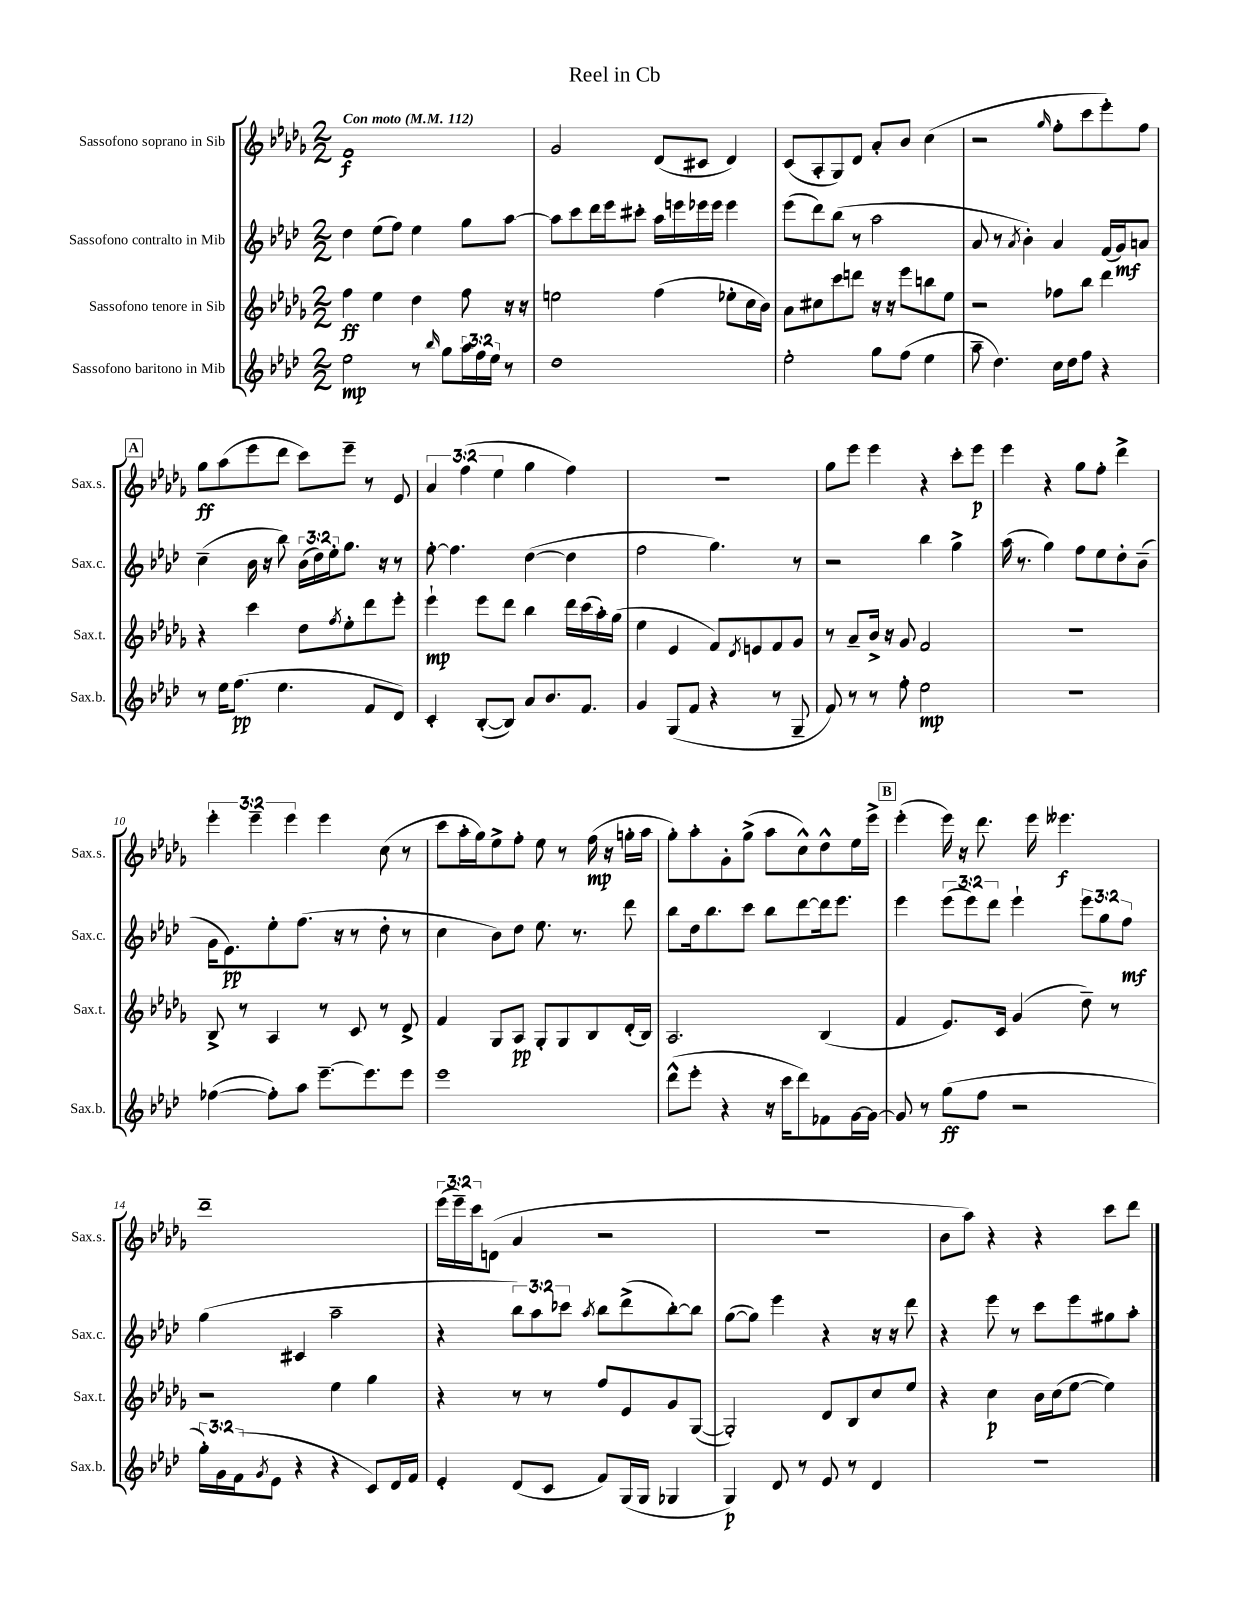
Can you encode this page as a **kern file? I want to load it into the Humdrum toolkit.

**kern	**dynam	**kern	**dynam	**kern	**dynam	**kern	**dynam
*part4	*part4	*part3	*part3	*part2	*part2	*part1	*part1
*staff4	*staff4	*staff3	*staff3	*staff2	*staff2	*staff1	*staff1
*I"Sassofono baritono in Mib	*	*I"Sassofono tenore in Sib	*	*I"Sassofono contralto in Mib	*	*I"Sassofono soprano in Sib	*
*I'Sax.b.	*	*I'Sax.t.	*	*I'Sax.c.	*	*I'Sax.s.	*
*clefG2	*	*clefG2	*	*clefG2	*	*clefG2	*
*k[b-e-a-d-]	*	*k[b-e-a-d-g-]	*	*k[b-e-a-d-]	*	*k[b-e-a-d-g-]	*
*M2/2	*	*M2/2	*	*M2/2	*	*M2/2	*
*MM112	*	*MM112	*	*MM112	*	*MM112	*
=1	=1	=1	=1	=1	=1	=1	=1
!	!	!	!	!	!	!LO:TX:a:B:t=Con moto	!
2ee-\	mp	4ff\	ff	4dd-\	.	1f	f
.	.	4ee-\	.	(8ee-\L	.	.	.
.	.	.	.	8ff\J)	.	.	.
8r	.	4dd-\	.	4ee-\	.	.	.
16qqbb-/	.	.	.	.	.	.	.
8gg\L	.	.	.	.	.	.	.
24aa-\L	.	8ff\	.	8gg\L	.	.	.
24ff\	.	.	.	.	.	.	.
24ee-\JJ	.	.	.	.	.	.	.
8r	.	16r	.	[8aa-\J	.	.	.
.	.	16r	.	.	.	.	.
=2	=2	=2	=2	=2	=2	=2	=2
1dd-	.	2een\	.	8aa-\L]	.	2g-/	.
.	.	.	.	8ccc\	.	.	.
.	.	.	.	16ddd-\L	.	.	.
.	.	.	.	16eee-\J	.	.	.
.	.	.	.	8ccc#X'\J	.	.	.
.	.	(4ff\	.	16aa-\LL	.	(8d-/L	.
.	.	.	.	16eeen\	.	.	.
.	.	.	.	16eee-X\	.	8c#X/J	.
.	.	.	.	16eee-\JJ	.	.	.
.	.	8ee-X'\L	.	4eee-\	.	4d-/)	.
.	.	16cc\L	.	.	.	.	.
.	.	16b-\JJ)	.	.	.	.	.
=3	=3	=3	=3	=3	=3	=3	=3
2ee-'\	.	8a-\L	.	(8eee-\L	.	(8c/L	.
.	.	8cc#X\	.	8ddd-\)	.	8A-'/	.
.	.	8ccc\	.	(8bb-\J	.	8G-/)	.
.	.	8dddn\J	.	8r	.	8d-/J	.
8gg\L	.	16r	.	2aa-\	.	8a-'/L	.
.	.	16r	.	.	.	.	.
(8ff\J	.	8eee-\L	.	.	.	8b-/J	.
4ee-\	.	8bbn\	.	.	.	(4cc\	.
.	.	8ee-\J	.	.	.	.	.
=4	=4	=4	=4	=4	=4	=4	=4
8aa-~\	.	2r	.	8a-/	.	2r	.
4.dd-\)	.	.	.	8r	.	.	.
.	.	.	.	8qa-/	.	.	.
.	.	.	.	4b-'\)	.	.	.
.	.	.	.	.	.	16qqgg-/	.
16cc\LL	.	8ff-X\L	.	4a-/	.	8ff'\L	.
16dd-\J	.	.	.	.	.	.	.
8ff\J	.	8bb-\J	.	.	.	8ccc\	.
4r	.	4ddd-\	.	(16f/LL	.	8eee-'\)	.
.	.	.	.	16g/J)	mf	.	.
.	.	.	.	8an/J	.	8ff\J	.
!!LO:LB:g=z
!!LO:REH:place=s1:t=A
=5	=5	=5	=5	=5	=5	=5	=5
8r	.	4r	.	(4cc~\	.	8gg-\L	ff
16ee-\KL	.	.	.	.	.	(8aa-\	.
(8.ff\J	pp	.	.	.	.	.	.
.	.	4ccc\	.	16b-\	.	8eee-\	.
.	.	.	.	16r	.	.	.
4.ee-\	.	.	.	8bb-\)	.	8ddd-\J	.
.	.	8dd-\L	.	(24b-\LL	.	8ccc\L)	.
.	.	.	.	24dd-\)	.	.	.
.	.	.	.	24ee-'\J	.	.	.
.	.	8qff/	.	.	.	.	.
.	.	8ee-'\	.	8.gg\J	.	8eee-~\J	.
8f/L	.	8ddd-\	.	.	.	8r	.
.	.	.	.	16r	.	.	.
8d-/J)	.	8eee-'\J	.	8r	.	8e-/	.
=6	=6	=6	=6	=6	=6	=6	=6
4c'/	.	4eee-`\	mp	[8ff'\	.	6a-/	.
.	.	.	.	4.ff\]	.	.	.
.	.	.	.	.	.	(6ff\	.
([8B-'/L	.	8eee-\L	.	.	.	.	.
.	.	.	.	.	.	6ee-\	.
8B-/J])	.	8ddd-\J	.	.	.	.	.
8a-/L	.	4bb-\	.	([4dd-\	.	4gg-\	.
8.b-/	.	.	.	.	.	.	.
.	.	16ddd-\LL	.	4dd-\]	.	4ff\)	.
8.f/J	.	(16ccc\	.	.	.	.	.
.	.	16aa-'\)	.	.	.	.	.
.	.	(16gg-\JJ	.	.	.	.	.
=7	=7	=7	=7	=7	=7	=7	=7
4g/	.	4ee-\	.	2ff\	.	1r	.
(8G/L	.	4e-/	.	.	.	.	.
8f/J	.	.	.	.	.	.	.
4r	.	8f/L)	.	4.gg\)	.	.	.
.	.	8qd-/	.	.	.	.	.
.	.	8en/	.	.	.	.	.
8r	.	8f/	.	.	.	.	.
8G~/	.	8g-/J	.	8r	.	.	.
=8	=8	=8	=8	=8	=8	=8	=8
8f/)	.	8r	.	2r	.	8gg-\L	.
8r	.	8a-~/L	.	.	.	8eee-\J	.
8r	.	16b-^/Jk	.	.	.	4eee-\	.
.	.	16r	.	.	.	.	.
8ff'\	.	8g-/	.	.	.	.	.
2ee-\	mp	2f/	.	4bb-\	.	4r	.
.	.	.	.	4gg^\	.	8ccc'\L	.
.	.	.	.	.	.	8eee-\J	p
=9	=9	=9	=9	=9	=9	=9	=9
1r	.	1r	.	(16aa-\	.	4eee-\	.
.	.	.	.	8.r	.	.	.
.	.	.	.	4gg\)	.	4r	.
.	.	.	.	8ff\L	.	8gg-\L	.
.	.	.	.	8ee-\	.	8ff'\J	.
.	.	.	.	8dd-'\	.	4ddd-^\	.
.	.	.	.	(8b-~\J	.	.	.
!!LO:LB:g=z
=10	=10	=10	=10	=10	=10	=10	=10
([4ff-X\	.	8B-^/	.	16g\KL	.	6eee-'\	.
.	.	.	.	8.e-\)	pp	.	.
.	.	8r	.	.	.	.	.
.	.	.	.	.	.	6eee-~\	.
8ff-'\L])	.	4A-/	.	8ee-'\	.	.	.
.	.	.	.	.	.	6eee-\	.
8aa-\J	.	.	.	(8.ff\J	.	.	.
[8.eee-~\L	.	8r	.	.	.	4eee-\	.
.	.	.	.	16r	.	.	.
.	.	8c/	.	8r	.	.	.
8.eee-\]	.	.	.	.	.	.	.
.	.	8r	.	8dd-'\	.	(8cc\	.
8eee-\J	.	8d-^/	.	8r	.	8r	.
=11	=11	=11	=11	=11	=11	=11	=11
1eee-	.	4f/	.	4cc\	.	8ccc\L	.
.	.	.	.	.	.	16aa-'\L	.
.	.	.	.	.	.	16gg-\J)	.
.	.	8G-/L	.	8b-\L)	.	8ee-^\	.
.	.	8A-/J	pp	8dd-\J	.	8ff'\J	.
.	.	8G-'/L	.	8.ee-\	.	8ee-\	.
.	.	8G-/	.	.	.	8r	.
.	.	.	.	8.r	.	.	.
.	.	8B-/	.	.	.	(16ff\	mp
.	.	.	.	.	.	16r	.
.	.	(16d-'/L	.	8ddd-\	.	16ggn'\LL	.
.	.	16B-/JJ)	.	.	.	16aa-\JJ	.
=12	=12	=12	=12	=12	=12	=12	=12
(8ddd-^^\L	.	2.A-/	.	8bb-\L	.	8gg-'\L)	.
8eee-'\J	.	.	.	16dd-\k	.	8aa-'\	.
.	.	.	.	8.bb-\	.	.	.
4r	.	.	.	.	.	8g-'\	.
.	.	.	.	8ccc\J	.	(8gg-^\J	.
16r	.	.	.	8bb-\L	.	8aa-\L	.
16ccc\KL	.	.	.	.	.	.	.
8ddd-\)	.	.	.	[8ddd-\	.	8cc^^\)	.
8f-X\	.	(4B-/	.	16ddd-\k]	.	8dd-^^\	.
.	.	.	.	8.eee-\J	.	.	.
[16g\L	.	.	.	.	.	16ee-\L	.
16g\JJ_	.	.	.	.	.	16eee-^\JJ	.
!!LO:REH:place=s1:t=B
=13	=13	=13	=13	=13	=13	=13	=13
8g/]	.	4f/	.	4eee-\	.	(4eee-'\	.
8r	.	.	.	.	.	.	.
(8gg\L	ff	8.e-/L)	.	(12eee-\L	.	16eee-\)	.
.	.	.	.	.	.	16r	.
.	.	.	.	12eee-\)	.	.	.
8ff\J	.	.	.	.	.	8.ddd-\	.
.	.	.	.	12ddd-\J	.	.	.
.	.	16c/Jk	.	.	.	.	.
2r	.	(4g-/	.	4eee-`\	.	.	.
.	.	.	.	.	.	16eee-\	.
.	.	.	.	.	.	4.eee--X\	f
.	.	8dd-~\)	.	12eee-\L	.	.	.
.	.	.	.	12gg\	.	.	.
.	.	8r	.	.	.	.	.
.	.	.	.	12ff\J	mf	.	.
!!LO:LB:g=z
=14	=14	=14	=14	=14	=14	=14	=14
24gg'\LL)	.	2r	.	(4gg\	.	1ddd-~	.
24g\	.	.	.	.	.	.	.
(24f\J	.	.	.	.	.	.	.
8qg/	.	.	.	.	.	.	.
8e-\J	.	.	.	.	.	.	.
4r	.	.	.	4c#X/	.	.	.
4r	.	4ee-\	.	2aa-~\	.	.	.
8c/L)	.	4gg-\	.	.	.	.	.
16d-/L	.	.	.	.	.	.	.
16f/JJ	.	.	.	.	.	.	.
=15	=15	=15	=15	=15	=15	=15	=15
4e-'/	.	4r	.	4r	.	(24eee-\LL	.
.	.	.	.	.	.	24eee-~\)	.
.	.	.	.	.	.	24ccc\J	.
.	.	.	.	.	.	(8dn\J	.
(8d-/L	.	8r	.	12bb-\L)	.	4a-/	.
.	.	.	.	12aa-\	.	.	.
8c/J	.	8r	.	.	.	.	.
.	.	.	.	12ccc-X\J	.	.	.
.	.	.	.	8qaa-/	.	.	.
8f/L)	.	8ff/L	.	8bb-\L	.	2r	.
(16G/L	.	8e-/	.	(8ddd-^\	.	.	.
16G/JJ	.	.	.	.	.	.	.
4G-X/	.	8g-/	.	[8bb-'\)	.	.	.
.	.	([8G-/J	.	8bb-\J]	.	.	.
=16	=16	=16	=16	=16	=16	=16	=16
4G/)	p	2G-'/])	.	([8gg\L	.	1r	.
.	.	.	.	8gg\J])	.	.	.
8d-/	.	.	.	4eee-\	.	.	.
8r	.	.	.	.	.	.	.
8e-/	.	8d-/L	.	4r	.	.	.
8r	.	8B-/	.	.	.	.	.
4d-/	.	8cc/	.	16r	.	.	.
.	.	.	.	16r	.	.	.
.	.	8ee-/J	.	8ddd-\	.	.	.
=17	=17	=17	=17	=17	=17	=17	=17
1r	.	4r	.	4r	.	8b-\L	.
.	.	.	.	.	.	8aa-\J)	.
.	.	4cc\	p	8eee-\	.	4r	.
.	.	.	.	8r	.	.	.
.	.	16b-\LL	.	8ccc\L	.	4r	.
.	.	(16cc\J	.	.	.	.	.
.	.	[8ee-\J	.	8eee-\	.	.	.
.	.	4ee-\])	.	8gg#X\	.	8ccc\L	.
.	.	.	.	8aa-'\J	.	8ddd-\J	.
==	==	==	==	==	==	==	==
*-	*-	*-	*-	*-	*-	*-	*-
